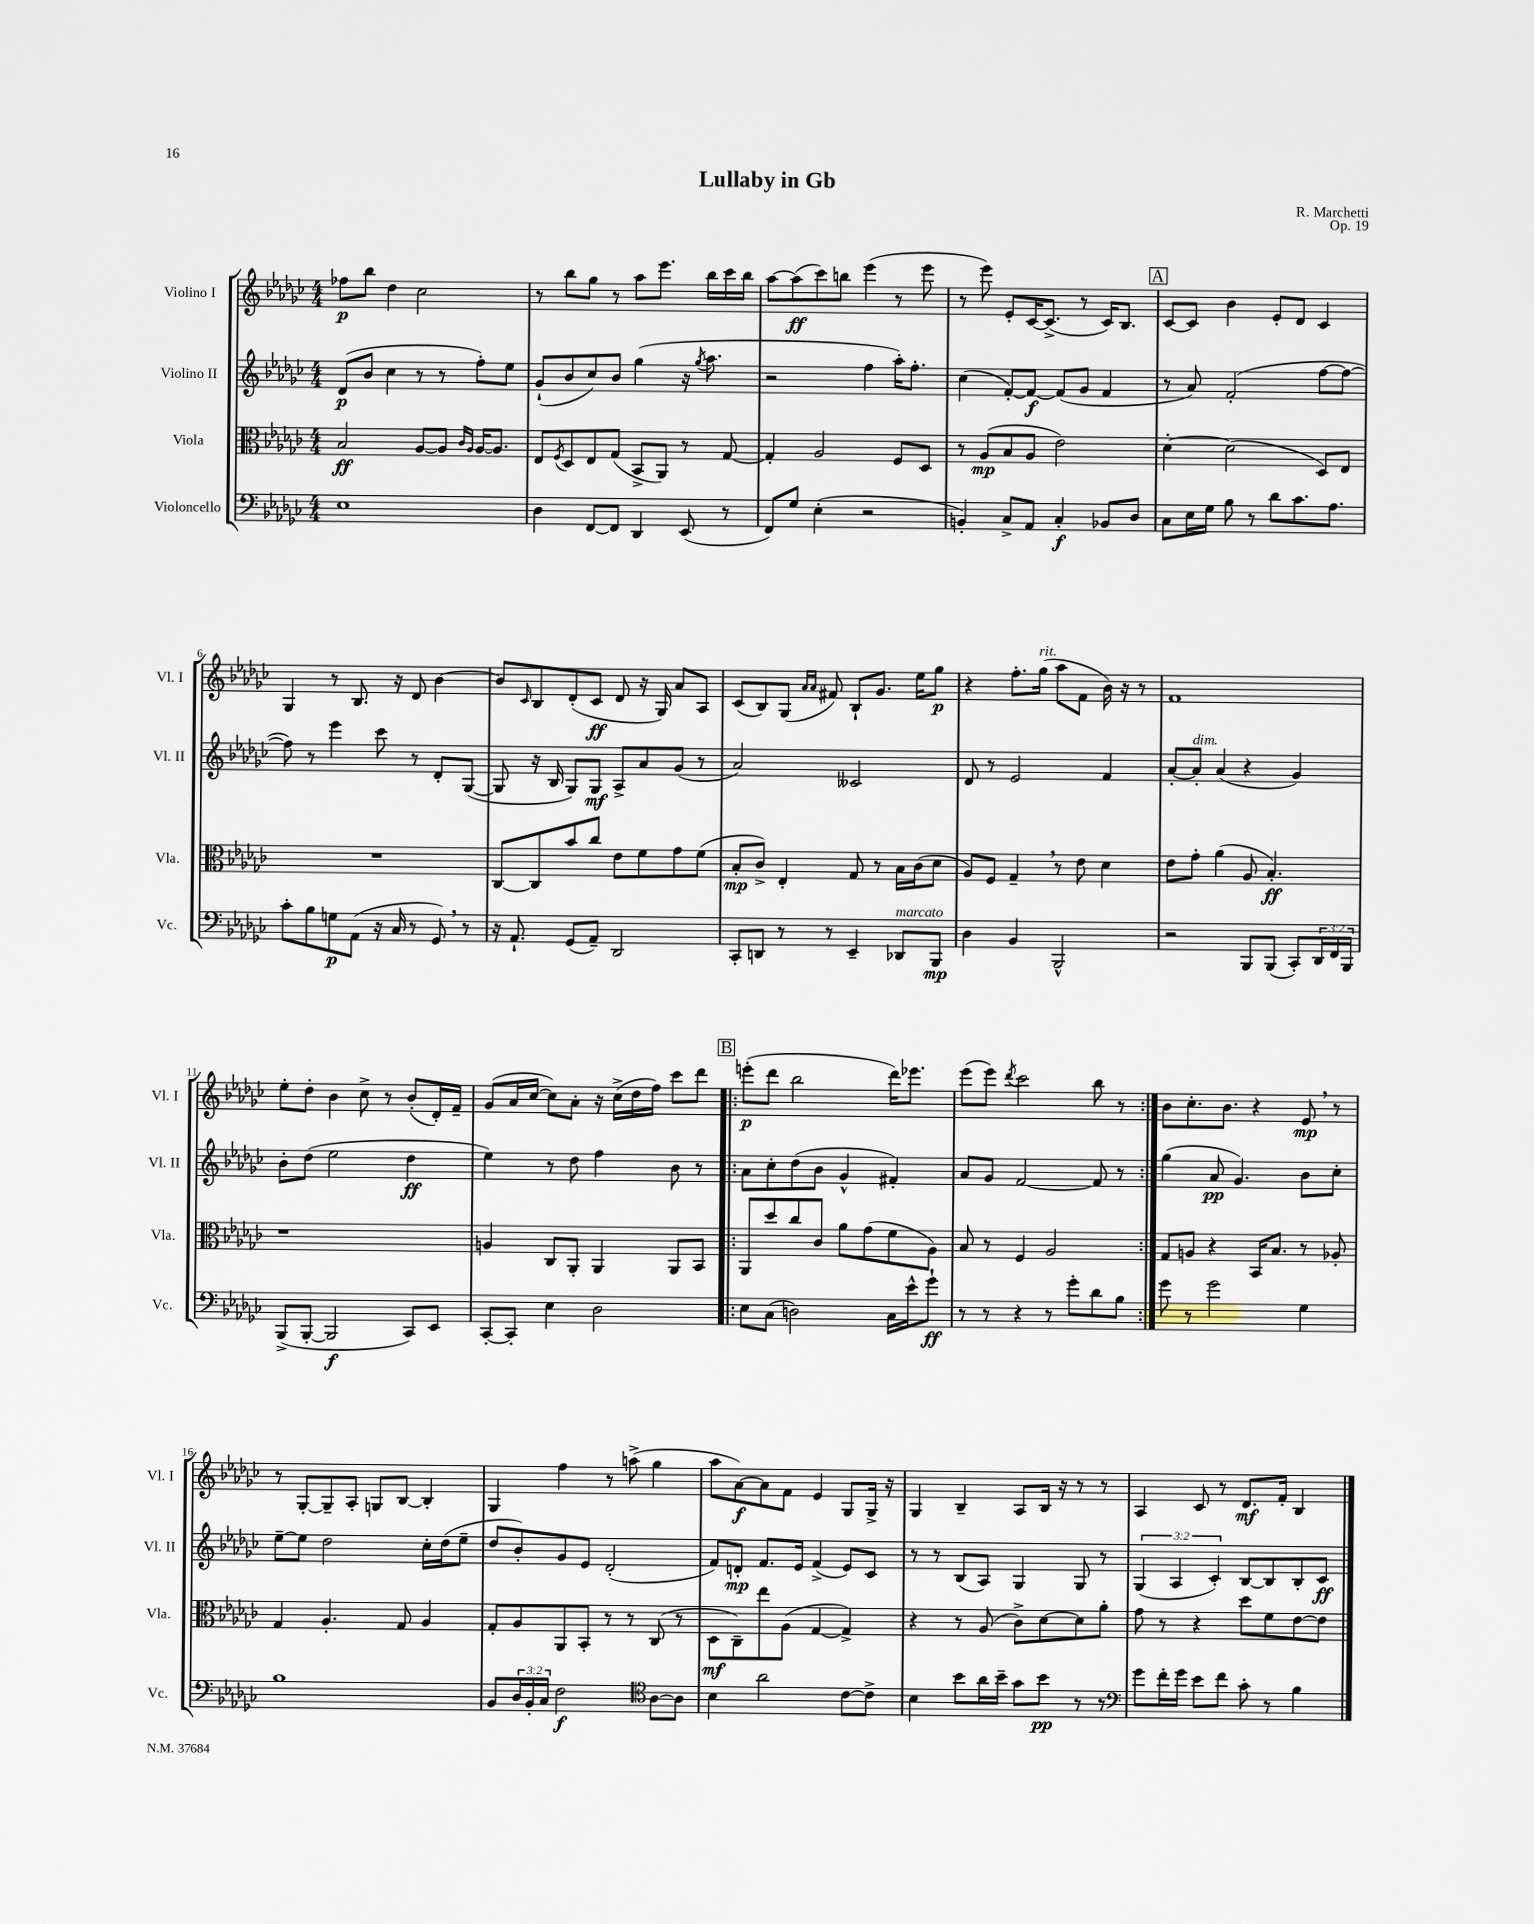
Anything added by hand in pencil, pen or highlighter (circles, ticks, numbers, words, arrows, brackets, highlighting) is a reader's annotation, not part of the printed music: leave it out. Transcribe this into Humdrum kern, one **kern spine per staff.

**kern	**dynam	**kern	**dynam	**kern	**dynam	**kern	**dynam
*part4	*part4	*part3	*part3	*part2	*part2	*part1	*part1
*staff4	*staff4	*staff3	*staff3	*staff2	*staff2	*staff1	*staff1
*I"Violoncello	*	*I"Viola	*	*I"Violino II	*	*I"Violino I	*
*I'Vc.	*	*I'Vla.	*	*I'Vl. II	*	*I'Vl. I	*
*clefF4	*	*clefC3	*	*clefG2	*	*clefG2	*
*k[b-e-a-d-g-c-]	*	*k[b-e-a-d-g-c-]	*	*k[b-e-a-d-g-c-]	*	*k[b-e-a-d-g-c-]	*
*M4/4	*	*M4/4	*	*M4/4	*	*M4/4	*
=1	=1	=1	=1	=1	=1	=1	=1
1E-	.	2B-/	ff	(8d-/L	p	8ff-X\L	p
.	.	.	.	8b-/J	.	8bb-\J	.
.	.	.	.	4cc-\	.	4dd-\	.
.	.	[8A-/L	.	8r	.	2cc-\	.
.	.	8A-/J]	.	8r	.	.	.
.	.	16qqc-/LL	.	.	.	.	.
.	.	16qqA-/JJ	.	.	.	.	.
.	.	[16A-/KL	.	8ff'\L)	.	.	.
.	.	8.A-/J]	.	.	.	.	.
.	.	.	.	8ee-\J	.	.	.
=2	=2	=2	=2	=2	=2	=2	=2
4D-\	.	8E-/L	.	(8g-`/L	.	8r	.
.	.	8qF/	.	.	.	.	.
.	.	8D-/	.	8b-/	.	8bb-\L	.
[8FF/L	.	8E-/	.	8cc-/)	.	8gg-\J	.
8FF/J]	.	(8G-/J	.	8b-/J	.	8r	.
4DD-/	.	8BB-^/L	.	(4gg-\	.	8aa-\L	.
.	.	8AA-/J)	.	.	.	8.eee-\J	.
(8EE-/	.	8r	.	16r	.	.	.
.	.	.	.	8qgg-/	.	.	.
.	.	.	.	8.aa-\	.	16bb-\LL	.
8r	.	[8G-/	.	.	.	16ccc-\	.
.	.	.	.	.	.	16bb-\JJ	.
=3	=3	=3	=3	=3	=3	=3	=3
8FF/L)	.	4G-'/]	.	2r	.	[8aa-\L	.
8G-/J	.	.	.	.	.	(8aa-\]	ff
(4E-'\	.	2A-/	.	.	.	8ccc-\)	.
.	.	.	.	.	.	8bbn\J	.
2r	.	.	.	4ff\	.	(4eee-\	.
.	.	8F/L	.	16aa-'\KL)	.	8r	.
.	.	.	.	8.ff'\J	.	.	.
.	.	8D-/J	.	.	.	8eee-\	.
=4	=4	=4	=4	=4	=4	=4	=4
4BBn'/)	.	8r	.	(4cc-\	.	8r	.
.	.	(8A-/L	mp	.	.	8eee-\)	.
8C-^/L	.	8B-/	.	[8f'/L)	.	8e-'/L	.
8AA-/J	.	8A-/J	.	8f/J_	f	[16c-/K	.
.	.	.	.	.	.	(8.c-^/J]	.
4C-'/	f	2e-\)	.	(8f/L]	.	.	.
.	.	.	.	8g-/J	.	8r	.
8BB-X/L	.	.	.	4f/	.	16c-/KL)	.
.	.	.	.	.	.	8.B-/J	.
8D-/J	.	.	.	.	.	.	.
!!LO:REH:place=s1:t=A
=5	=5	=5	=5	=5	=5	=5	=5
8C-\L	.	[4d-'\	.	8r	.	[8c-/L	.
16E-\L	.	.	.	8a-/)	.	8c-/J]	.
16G-\JJ	.	.	.	.	.	.	.
8B-\	.	(2d-\]	.	(2f'/	.	4b-\	.
8r	.	.	.	.	.	.	.
8d-\L	.	.	.	.	.	8e-'/L	.
8.c-\	.	.	.	.	.	8d-/J	.
.	.	8D-/L)	.	[8ff\L	.	4c-/	.
8.A-\J	.	.	.	.	.	.	.
.	.	8E-/J	.	8ff\J_	.	.	.
!!LO:LB:g=z
=6	=6	=6	=6	=6	=6	=6	=6
8c-'\L	.	1r	.	8ff\])	.	4G-/	.
8B-\	.	.	.	8r	.	.	.
8Gn\	p	.	.	4eee-\	.	8r	.
(8AA-\J	.	.	.	.	.	8.B-/	.
16r	.	.	.	8ccc-\	.	.	.
16C-/	.	.	.	.	.	16r	.
8r	.	.	.	8r	.	8d-/	.
8GG-,/)	.	.	.	8d-'/L	.	[4b-\	.
8r	.	.	.	([8G-/J	.	.	.
=7	=7	=7	=7	=7	=7	=7	=7
16r	.	[8C-/L	.	8G-/]	.	8b-/L]	.
8.AA-`/	.	.	.	.	.	.	.
.	.	.	.	.	.	16qqc-/	.
.	.	8C-/]	.	16r	.	8B-/	.
.	.	.	.	16B-/	.	.	.
(8GG-/L	.	8b-/	.	8G-/L)	.	(8d-'/	.
8AA-~/J)	.	8cc-/J	.	8G-/J	mf	8c-/J	ff
2DD-/	.	8e-\L	.	8A-^/L	.	8d-/	.
.	.	8f\	.	8a-/	.	16r	.
.	.	.	.	.	.	16G-/)	.
.	.	8g-\	.	(8g-/J	.	8a-/L	.
.	.	(8f\J	.	8r	.	8A-/J	.
=8	=8	=8	=8	=8	=8	=8	=8
8CC-'/L	.	8B-'/L	mp	2a-/)	.	(8c-/L	.
8DDn/J	.	8c-^/J)	.	.	.	8B-/)	.
8r	.	4E-'/	.	.	.	(8G-/J	.
.	.	.	.	.	.	16qqa-/LL	.
.	.	.	.	.	.	16qqa-/JJ	.
8r	.	.	.	.	.	8f#X/)	.
4EE-~/	.	8G-/	.	2c--X/	.	8B-`/L	.
.	.	8r	.	.	.	8.g-/J	.
!LO:TX:a:i:t=marcato	!	!	!	!	!	!	!
8DD-X/L	.	16B-\LL	.	.	.	.	.
.	.	(16c-\J	.	.	.	16ee-\KL	.
8BBB-/J	mp	8d-\J	.	.	.	8gg-\J	p
=9	=9	=9	=9	=9	=9	=9	=9
4D-\	.	8A-/L)	.	8d-/	.	4r	.
.	.	8F/J	.	8r	.	.	.
4BB-/	.	4G-~,/	.	2e-/	.	8.ff'\L	.
!	!	!	!	!	!	!LO:TX:a:i:t=rit.	!
.	.	.	.	.	.	(16gg-\Jk	.
2BBB-^^/	.	8r	.	.	.	8aa-\L	.
.	.	8e-\	.	.	.	8f\J	.
.	.	4d-\	.	4f/	.	16b-\)	.
.	.	.	.	.	.	16r	.
.	.	.	.	.	.	8r	.
=10	=10	=10	=10	=10	=10	=10	=10
2r	.	8e-\L	.	[8a-'/L	.	1f	.
!	!	!	!	!LO:TX:a:i:t=dim.	!	!	!
.	.	8g-'\J	.	8a-'/J]	.	.	.
.	.	(4a-\	.	(4a-/	.	.	.
8BBB-/L	.	8A-/	.	4r	.	.	.
(8BBB-/J	.	4.B-'/)	ff	.	.	.	.
8CC-'/L)	.	.	.	4g-/)	.	.	.
24DD-/L	.	.	.	.	.	.	.
24FF/	.	.	.	.	.	.	.
24BBB-/JJ	.	.	.	.	.	.	.
!!LO:LB:g=z
=11	=11	=11	=11	=11	=11	=11	=11
(8BBB-^/L	.	1r	.	8b-'\L	.	8ee-'\L	.
[8BBB-'/J	.	.	.	(8dd-\J	.	8dd-'\J	.
2BBB-/]	f	.	.	2ee-\	.	4b-\	.
.	.	.	.	.	.	8cc-^\	.
.	.	.	.	.	.	8r	.
8CC-/L)	.	.	.	4dd-\	ff	(8b-'/L	.
8EE-/J	.	.	.	.	.	16d-'/L)	.
.	.	.	.	.	.	16f~/JJ	.
=12	=12	=12	=12	=12	=12	=12	=12
[8CC-'/L	.	4An/	.	4ee-\)	.	(8g-/L	.
8CC-'/J]	.	.	.	.	.	16a-/L	.
.	.	.	.	.	.	[16cc-/JJ	.
4E-\	.	8C-/L	.	8r	.	8cc-\L])	.
.	.	8AA-'/J	.	8dd-\	.	8a-'\J	.
2D-\	.	4AA-/	.	4ff\	.	16r	.
.	.	.	.	.	.	(16cc-^\LL	.
.	.	.	.	.	.	16dd-\	.
.	.	.	.	.	.	16ff\JJ)	.
.	.	8AA-/L	.	8b-\	.	8ccc-\L	.
.	.	8BB-/J	.	8r	.	8ddd-\J	.
!!LO:REH:place=s1:t=B
=13!|:	=13!|:	=13!|:	=13!|:	=13!|:	=13!|:	=13!|:	=13!|:
8E-\L	.	8AA-/L	.	8a-\L	.	(8eeen'\L	p
(8C-\J	.	8dd-/	.	8cc-'\	.	8ddd-\J	.
2Dn\)	.	8cc-/	.	(8dd-\	.	2bb-\	.
.	.	8c-/J	.	8b-\J	.	.	.
.	.	8a-\L	.	4g-^^/	.	.	.
.	.	(8g-\	.	.	.	.	.
16C-\LL	.	8f\	.	4f#X'/)	.	16ddd-\KL)	.
16e-^^\J	.	.	.	.	.	8.eee-X\J	.
8g-`\J	ff	8A-\J)	.	.	.	.	.
=14	=14	=14	=14	=14	=14	=14	=14
8r	.	8B-/	.	8a-/L	.	(8eee-\L	.
8r	.	8r	.	8g-/J	.	8eee-\J)	.
.	.	.	.	.	.	8qddd-/	.
4r	.	4F/	.	[2f/	.	2ccc-\	.
8r	.	2A-/	.	.	.	.	.
8g-'\L	.	.	.	.	.	.	.
8d-\	.	.	.	8f/]	.	8bb-\	.
8B-\J	.	.	.	8r	.	8r	.
=15:|!	=15:|!	=15:|!	=15:|!	=15:|!	=15:|!	=15:|!	=15:|!
8g-\	.	8G-/L	.	(4gg-\	.	8b-\L	.
8r	.	8An/J	.	.	.	8.cc-'\	.
2g-\	.	4r	.	8a-/	pp	.	.
.	.	.	.	.	.	8.b-\J	.
.	.	.	.	4.g-/)	.	.	.
.	.	16BB-/KL	.	.	.	4r	.
.	.	8.B-/J	.	.	.	.	.
4G-\	.	8r	.	8b-\L	.	8e-,/	mp
.	.	8A-X'/	.	8cc-'\J	.	8r	.
!!LO:LB:g=z
=16	=16	=16	=16	=16	=16	=16	=16
1B-	.	4G-/	.	[8ee-~\L	.	8r	.
.	.	.	.	8ee-\J]	.	[8G-'/L	.
.	.	4.A-'/	.	2dd-\	.	8G-~/]	.
.	.	.	.	.	.	8A-'/J	.
.	.	.	.	.	.	8Gn/L	.
.	.	8G-/	.	.	.	[8B-/J	.
.	.	4A-/	.	16cc-'\LL	.	4B-'/]	.
.	.	.	.	(16dd-\J	.	.	.
.	.	.	.	8ee-~\J	.	.	.
=17	=17	=17	=17	=17	=17	=17	=17
8BB-/L	.	8G-'/L	.	8dd-/L	.	4G-/	.
24D-/L	.	8A-/	.	8b-'/)	.	.	.
24BB-'/	.	.	.	.	.	.	.
24C-/JJ	.	.	.	.	.	.	.
2F\	f	8AA-/	.	8g-/	.	4ff\	.
.	.	8BB-'/J	.	8e-/J	.	.	.
.	.	8r	.	(2d-'/	.	8r	.
.	.	8r	.	.	.	(8aan^\	.
*clefC4	*	*	*	*	*	*	*
[8A-\L	.	(8C-/	.	.	.	4gg-\	.
8A-\J]	.	8r	.	.	.	.	.
=18	=18	=18	=18	=18	=18	=18	=18
4B-\	.	8D-\L	mf	8f/L)	.	8aa-\L	.
.	.	8C-~\)	.	8dn'/J	mp	[8a-\)	f
2a-\	.	8ee-\	.	8.f/L	.	8a-\]	.
.	.	(8A-\J	.	.	.	8f\J	.
.	.	.	.	16e-/Jk	.	.	.
.	.	[4G-/	.	(4f^/	.	4e-/	.
[8c-\L	.	4G-^/])	.	8e-/L)	.	8G-/L	.
8c-^\J]	.	.	.	8c-/J	.	16G-^/Jk	.
.	.	.	.	.	.	16r	.
=19	=19	=19	=19	=19	=19	=19	=19
4B-\	.	4r	.	8r	.	4G-/	.
.	.	.	.	8r	.	.	.
8b-\L	.	8r	.	(8B-/L	.	4B-~/	.
16a-\L	.	(8A-/	.	8A-/J)	.	.	.
16b-~\JJ	.	.	.	.	.	.	.
8g-\L	.	8c-^\L)	.	4G-/	.	8A-/L	.
8b-\J	pp	[8d-\	.	.	.	16B-/Jk	.
.	.	.	.	.	.	16r	.
8r	.	8d-\]	.	8G-/	.	8r	.
8r	.	8a-'\J	.	8r	.	8r	.
=20	=20	=20	=20	=20	=20	=20	=20
*clefF4	*	*	*	*	*	*	*
8g-\L	.	8g-\	.	(6G-/	.	4A-/	.
16f'\L	.	8r	.	.	.	.	.
.	.	.	.	6A-/	.	.	.
16g-\JJ	.	.	.	.	.	.	.
8e-\L	.	4r	.	.	.	8c-/	.
.	.	.	.	6c-'/)	.	.	.
8f\J	.	.	.	.	.	8r	.
8c-'\	.	8dd-\L	.	[8B-/L	.	8.d-/L	mf
8r	.	8f\	.	8B-/]	.	.	.
.	.	.	.	.	.	16f'/Jk	.
4B-\	.	[8e-\	.	8B-'/	.	4B-/	.
.	.	8e-\J]	.	8c-/J	ff	.	.
==	==	==	==	==	==	==	==
*-	*-	*-	*-	*-	*-	*-	*-
